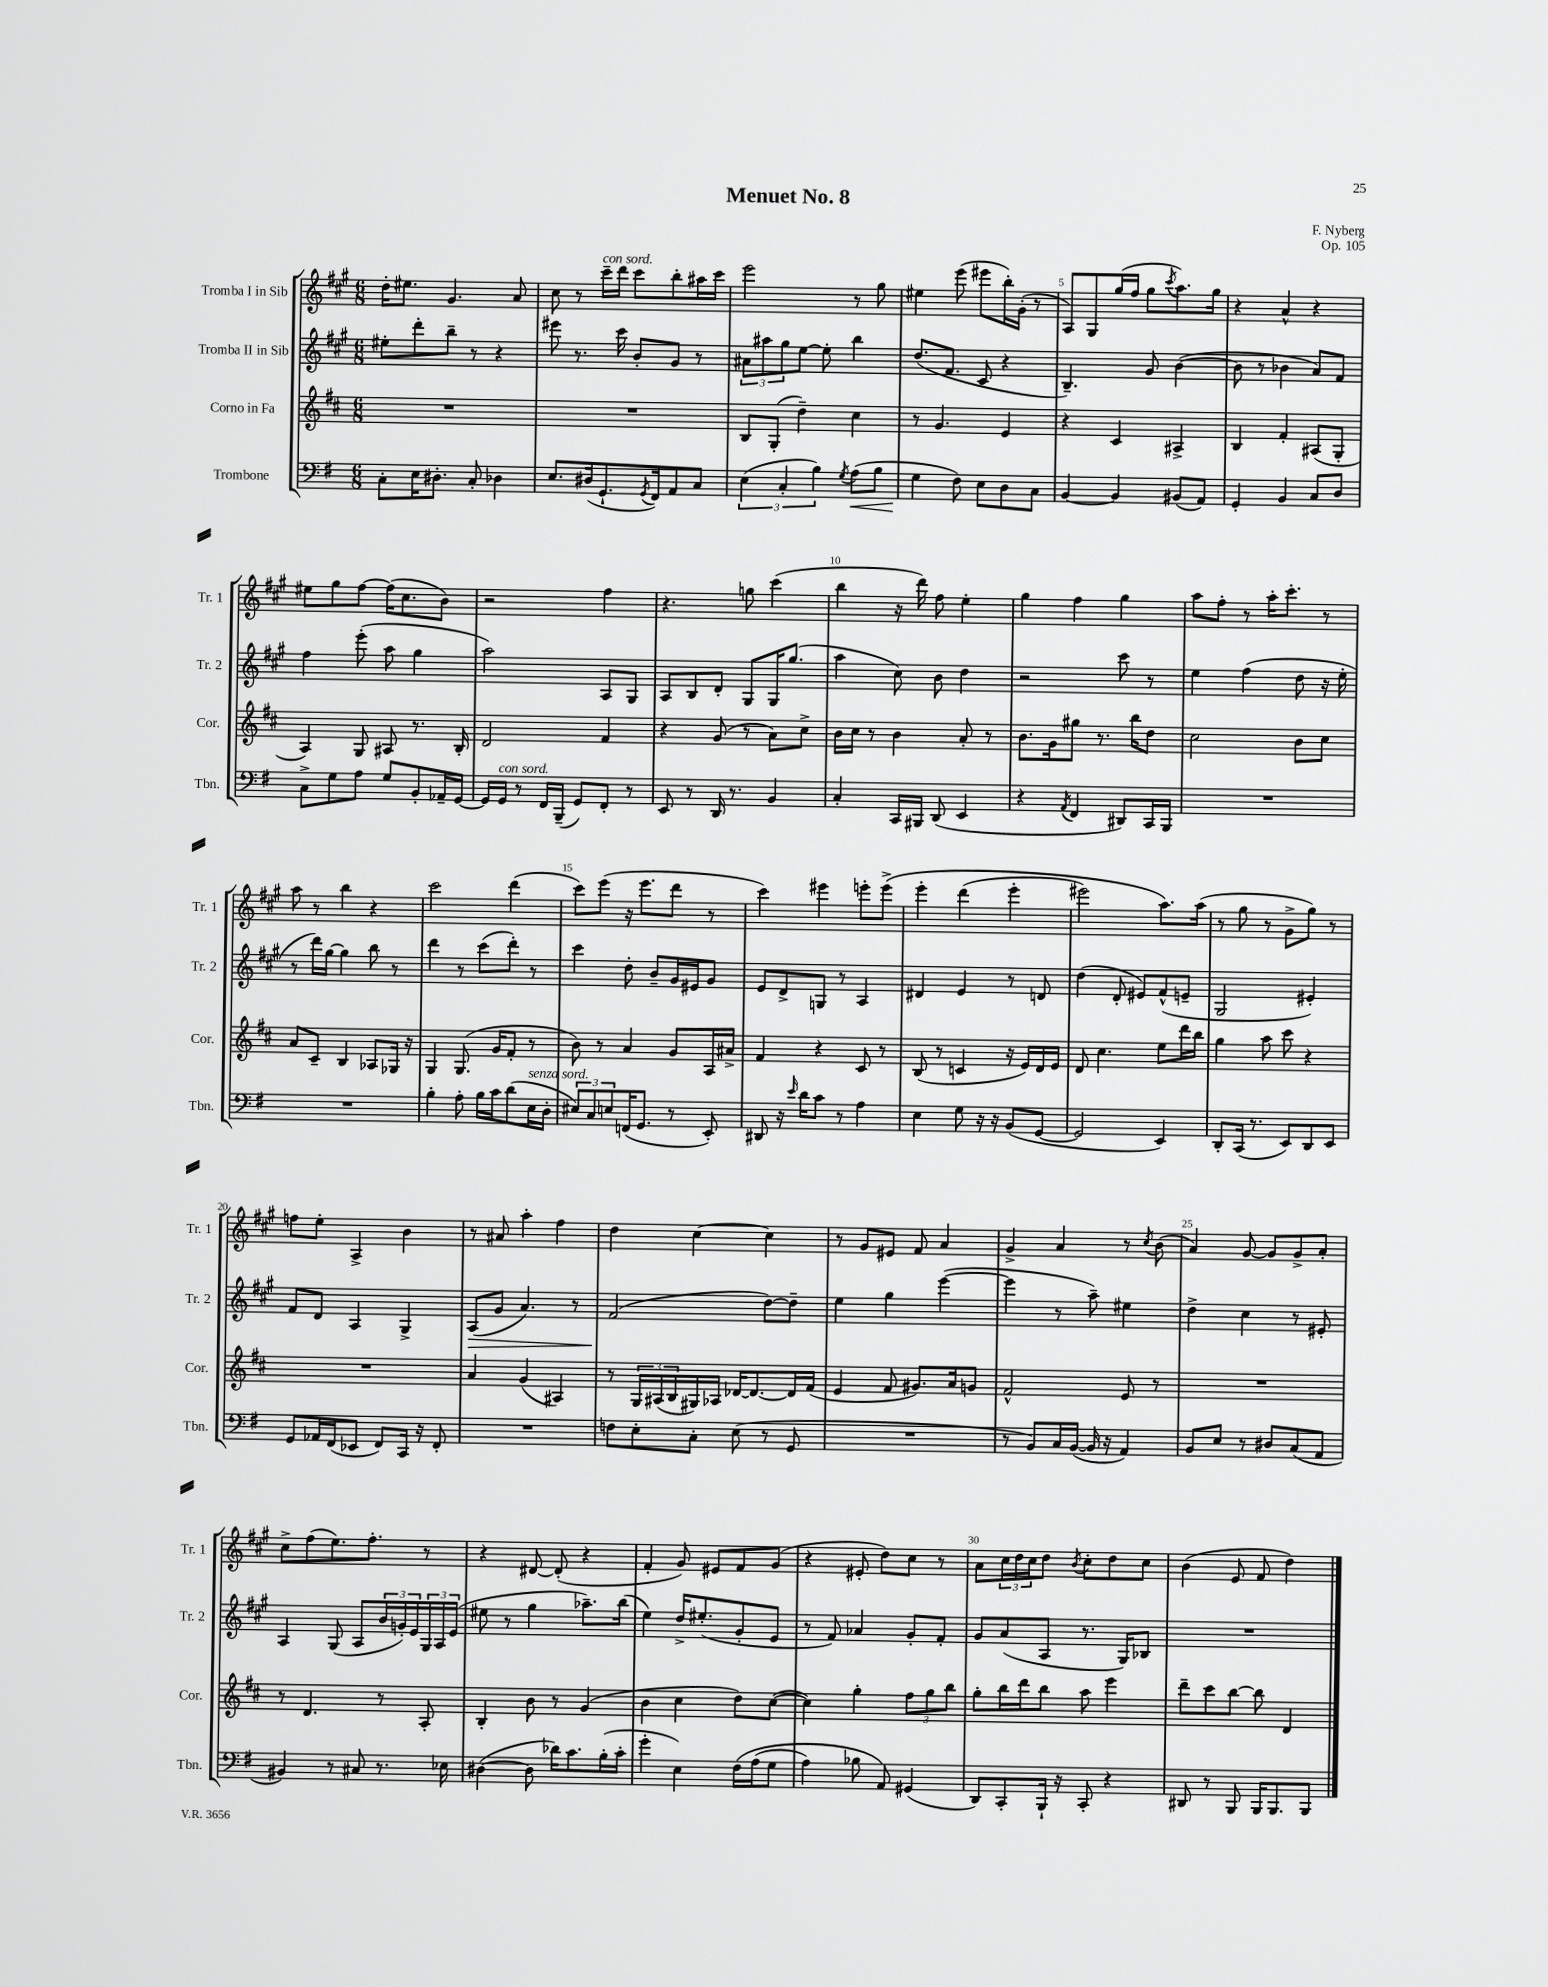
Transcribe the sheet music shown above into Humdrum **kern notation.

**kern	**dynam	**kern	**kern	**dynam	**kern
*part4	*part4	*part3	*part2	*part2	*part1
*staff4	*staff4	*staff3	*staff2	*staff2	*staff1
*I"Trombone	*	*I"Corno in Fa	*I"Tromba II in Sib	*	*I"Tromba I in Sib
*I'Tbn.	*	*I'Cor.	*I'Tr. 2	*	*I'Tr. 1
*clefF4	*	*clefG2	*clefG2	*	*clefG2
*k[f#]	*	*k[f#c#]	*k[f#c#g#]	*	*k[f#c#g#]
*M6/8	*	*M6/8	*M6/8	*	*M6/8
=1	=1	=1	=1	=1	=1
8C'\L	.	2.r	8ee#X'\L	.	16dd'\KL
.	.	.	.	.	8.ee#X\J
16E\K	.	.	8ddd'\	.	.
8.D#X'\J	.	.	.	.	.
.	.	.	8bb~\J	.	4.g#/
8C'/	.	.	8r	.	.
4D-X\	.	.	4r	.	.
.	.	.	.	.	8a/
=2	=2	=2	=2	=2	=2
8.E/L	.	2.r	8eee#X\	.	8cc#\
.	.	.	8.r	.	8r
(16D#X/k	.	.	.	.	.
!	!	!	!	!	!LO:TX:a:i:t=con sord.
8.GG`/	.	.	.	.	16ccc#~\LL
.	.	.	16ccc#\	.	16ddd\JJ
.	.	.	8b'/L	.	8ccc#\L
8qGG/	.	.	.	.	.
16FF#/k)	.	.	.	.	.
8AA/	.	.	8g#/J	.	8bb'\
8C/J	.	.	8r	.	16aa#X\L
.	.	.	.	.	16ccc#\JJ
=3	=3	=3	=3	=3	=3
(6E\	.	8B/L	12a#X\L	.	2eee\
.	.	.	12aa#X\	.	.
.	.	(8G'/J	.	.	.
6C'/	.	.	12gg#\	.	.
.	.	4dd~\)	[8ee\J	.	.
6B\)	.	.	.	.	.
.	.	.	8ee'\]	.	.
8qG/	.	.	.	.	.
!	!LO:HP:b	!	!	!	!
(8A\L	<	4cc#\	4bb\	.	8r
8B\J	.	.	.	.	8gg#\
=4	=4	=4	=4	=4	=4
4G\	.	8r	(8.dd/L	.	4ee#X\
.	.	4.g/	.	.	.
.	.	.	8.f#/J	.	.
8F#\)	[	.	.	.	(8eee\
8E\L	.	.	8c#/	.	8eee#X\L
8D\	.	4e/	4r	.	16bb'\L)
.	.	.	.	.	(16g#'\JJ
8C\J	.	.	.	.	8r
=5	=5	=5	=5	=5	=5
[4BB/	.	4r	4.B~/)	.	8A/L)
.	.	.	.	.	8G#/
4BB/]	.	4c#/	.	.	(16gg#/L
.	.	.	.	.	16ff#/JJ
.	.	.	8g#/	.	8gg#\L
.	.	.	.	.	8qccc#/
(8BB#X/L	.	4A#X^/	([4b\	.	8.aa\)
8AA/J)	.	.	.	.	.
.	.	.	.	.	16gg#\Jk
=6	=6	=6	=6	=6	=6
4GG'/	.	4B/	8b\]	.	4r
.	.	.	8r	.	.
4BB/	.	4f#'/	4b-X\	.	4a^^/
8C/L	.	(8A#X/L	8a/L)	.	4r
8D/J	.	8G'/J	8f#/J	.	.
!!LO:LB:g=z
=7	=7	=7	=7	=7	=7
8C^\L	.	4A/)	4ff#\	.	8ee#X\L
8G\	.	.	.	.	8gg#\
8A\J	.	8G/	(8eee'\	.	[8ff#\J
8G/L	.	8A#X/	8aa\	.	(16ff#\KL]
.	.	.	.	.	8.cc#\
8BB'/	.	8.r	4gg#\	.	.
16AA-X~/L	.	.	.	.	8b\J)
[16GG/JJ	.	16B'/	.	.	.
=8	=8	=8	=8	=8	=8
16GG/LL]	.	2d/	2aa\)	.	2r
!LO:TX:a:i:t=con sord.	!	!	!	!	!
16GG/JJ	.	.	.	.	.
8r	.	.	.	.	.
16FF#/LL	.	.	.	.	.
(16BBB~/JJ	.	.	.	.	.
8GG/L)	.	.	.	.	.
8FF#'/J	.	4f#/	8A/L	.	4ff#\
8r	.	.	8G#/J	.	.
=9	=9	=9	=9	=9	=9
8EE/	.	4r	8A/L	.	4.r
8r	.	.	8B/	.	.
16DD/	.	(8g/	8d'/J	.	.
8.r	.	.	.	.	.
.	.	8r	8G#/L	.	8ggn\
4BB/	.	8a\L)	16G#/K	.	(4ccc#\
.	.	.	(8.gg#/J	.	.
.	.	8cc#^\J	.	.	.
=10	=10	=10	=10	=10	=10
4C'/	.	16b\LL	4aa\	.	4bb\
.	.	16cc#\JJ	.	.	.
.	.	8r	.	.	.
16CC/LL	.	4b\	8cc#\)	.	16r
16BBB#X/JJ	.	.	.	.	16ddd\)
(8DD/	.	.	8b\	.	8ff#\
4EE/	.	8a'/	4dd\	.	4ee'\
.	.	8r	.	.	.
=11	=11	=11	=11	=11	=11
4r	.	8.b\L	2r	.	4gg#\
.	.	16g\k	.	.	.
8qAA/	.	.	.	.	.
4FF#/	.	8gg#X\J	.	.	4ff#\
.	.	8.r	.	.	.
8DD#X/L)	.	.	8ccc#\	.	4gg#\
.	.	16bb\KL	.	.	.
16CC/L	.	8dd\J	8r	.	.
16BBB/JJ	.	.	.	.	.
=12	=12	=12	=12	=12	=12
2.r	.	2cc#\	4ee\	.	8aa\L
.	.	.	.	.	8ff#'\J
.	.	.	(4ff#\	.	8r
.	.	.	.	.	16aa'\KL
.	.	.	.	.	8.ccc#'\J
.	.	8b\L	8dd\	.	.
.	.	8cc#\J	16r	.	8r
.	.	.	16ee'\	.	.
!!LO:LB:g=z
=13	=13	=13	=13	=13	=13
2.r	.	8a/L	8r	.	8aa\
.	.	8c#~/J	16ddd\LL)	.	8r
.	.	.	[16gg#\JJ	.	.
.	.	4B/	4gg#\]	.	4bb\
.	.	8A-X/L	8bb\	.	4r
.	.	16G-X/Jk	8r	.	.
.	.	16r	.	.	.
=14	=14	=14	=14	=14	=14
4B'\	.	4G/	4ddd\	.	2ccc#\
8A'\	.	(8.G/	8r	.	.
16B\LL	.	.	(8ccc#\L	.	.
16c\J	.	16g/KL	.	.	.
(8d\	.	8f#'/J	8ddd'\J)	.	(4ddd\
!LO:TX:a:i:t=senza sord.	!	!	!	!	!
16E\L	.	8r	8r	.	.
16D'\JJ	.	.	.	.	.
=15	=15	=15	=15	=15	=15
12E#X/L)	.	8b\)	4ccc#\	.	8ccc#\L)
12C/	.	.	.	.	.
.	.	8r	.	.	(8eee\J
12En/	.	.	.	.	.
(16FFn/K	.	4a/	8dd'\	.	16r
8.GG/J	.	.	.	.	8.eee\L
.	.	.	8b~/L	.	.
8r	.	8g/L	16g#/L	.	8ddd\J
.	.	.	16e#X/J	.	.
8EE'/)	.	16A/L	8g#/J	.	8r
.	.	16a#X^/JJ	.	.	.
=16	=16	=16	=16	=16	=16
8DD#X/	.	4f#/	8e/L	.	4ccc#\)
16r	.	.	8d^/	.	.
16qqe/	.	.	.	.	.
16d\KL	.	.	.	.	.
8c\J	.	4r	8Gn/J	.	4eee#X\
8r	.	.	8r	.	.
4A\	.	8c#/	4A/	.	8eeen'\L
.	.	8r	.	.	(8eee^\J
=17	=17	=17	=17	=17	=17
4E\	.	(8B/	4d#X/	.	4eee'\
.	.	8r	.	.	.
8G\	.	4cn/	4e/	.	(4ddd\
16r	.	.	.	.	.
16r	.	.	.	.	.
(8BB/L	.	16r	8r	.	4eee'\
.	.	16e/LL)	.	.	.
[8GG/J	.	16d/	8dn/	.	.
.	.	16e/JJ	.	.	.
=18	=18	=18	=18	=18	=18
2GG/]	.	8d/	(4dd\	.	2eee#X\)
.	.	4.cc#\	.	.	.
.	.	.	8d'/	.	.
.	.	.	8e#X/L)	.	.
4EE/)	.	8ee\L	(8f#^^/	.	8.aa\L)
.	.	16ddd\L	8en~/J	.	.
.	.	16bb\JJ	.	.	(16aa\Jk
=19	=19	=19	=19	=19	=19
8DD'/L	.	4gg\	2G#/	.	8r
(16CC/Jk	.	.	.	.	8gg#\
8.r	.	.	.	.	.
.	.	8aa\	.	.	8r
8EE/L)	.	8ccc#\	.	.	8g#^\L
8DD/	.	4r	4e#X'/)	.	8gg#\J)
8EE/J	.	.	.	.	8r
!!LO:LB:g=z
=20	=20	=20	=20	=20	=20
8GG/L	.	2.r	8f#/L	.	8ffn\L
16AA-X/L	.	.	8d/J	.	8ee'\J
(16FF#/J	.	.	.	.	.
8EE-X/J	.	.	4A/	.	4A^/
8FF#/L)	.	.	.	.	.
16CC/Jk	.	.	4G#^/	.	4b\
16r	.	.	.	.	.
8FF#'/	.	.	.	.	.
=21	=21	=21	=21	=21	=21
!	!	!	!	!LO:HP:b	!
2.r	.	4a/	(8A/L	>	8r
.	.	.	8g#/J	.	8a#X/
.	.	(4g/	4.a/)	.	4aa'\
.	.	4A#X/)	.	.	4ff#\
.	.	.	8r	.	.
=22	=22	=22	=22	=22	=22
8Fn\L	.	8r	(2f#/	.	4dd\
8E'\	.	24G/LL	.	.	.
.	.	(24A#X/	.	.	.
.	.	24B/	.	.	.
8C'\J	.	16G#X/)	.	.	[4cc#\
.	.	16A-X/JJ	.	.	.
(8E\	.	[16d-X/KL	.	.	.
.	.	8.d-/_	.	.	.
8r	.	.	[8dd\L)	]	4cc#\]
8GG/	.	16d-/L]	8dd~\J]	.	.
.	.	(16f#/JJ	.	.	.
=23	=23	=23	=23	=23	=23
2.r	.	4e/	4ee\	.	8r
.	.	.	.	.	8g#/L
.	.	8f#/	4gg#\	.	8e#X/J
.	.	8.g#X/L)	.	.	8f#/
.	.	.	([4eee\	.	4a/
.	.	16a/k	.	.	.
.	.	8gn/J	.	.	.
=24	=24	=24	=24	=24	=24
8r	.	2f#^^/	4eee\]	.	4g#^/
8BB/L)	.	.	.	.	.
16C/L	.	.	8r	.	4a/
([16BB/JJ	.	.	.	.	.
16BB/]	.	.	8aa~\)	.	.
16r	.	.	.	.	.
4AA/)	.	8e/	4ee#X\	.	8r
.	.	.	.	.	8qcc#/
.	.	8r	.	.	(8b\
=25	=25	=25	=25	=25	=25
8BB/L	.	2.r	4dd^\	.	4a/)
8E/J	.	.	.	.	.
8r	.	.	4cc#\	.	[8g#/
8D#X/L	.	.	.	.	8g#/L]
(8C/	.	.	8r	.	8g#^/
8AA/J	.	.	8e#X'/	.	8a'/J
!!LO:LB:g=z
=26	=26	=26	=26	=26	=26
4BB#X/)	.	8r	4A/	.	8cc#^\L
.	.	4.d/	.	.	(8ff#\
8r	.	.	(8G#/	.	8.ee\)
8C#X/	.	.	8A/L	.	.
.	.	.	.	.	8.ff#'\J
8.r	.	8r	24b/L	.	.
.	.	.	24gn'/)	.	.
.	.	.	24e/	.	.
.	.	8A'/	24G#/	.	8r
.	.	.	24A/	.	.
16E-X\	.	.	.	.	.
.	.	.	(24e/JJ	.	.
=27	=27	=27	=27	=27	=27
([4D#X\	.	4B'/	8ee#X\	.	4r
.	.	.	8r	.	.
8D#\]	.	8b\	4gg#\	.	[8d#X/
16d-X\KL)	.	8r	.	.	(8d#'/]
8.c\	.	.	.	.	.
.	.	(4g/	8.aa-X~\L)	.	4r
(16B'\L	.	.	.	.	.
16c'\JJ	.	.	(16bb\Jk	.	.
=28	=28	=28	=28	=28	=28
4g'\	.	4b\	4ee\)	.	4f#'/
4E\)	.	4cc#\	16dd^/KL	.	8g#/)
.	.	.	(8.ee#X'/	.	.
.	.	.	.	.	8e#X/L
(16F#\LL	.	8dd\L)	8g#'/	.	8f#/
(16A\J	.	.	.	.	.
8G\J	.	([8cc#\J	8e/J	.	(8g#/J
=29	=29	=29	=29	=29	=29
4A\)	.	4cc#\])	8r	.	4r
.	.	.	8f#/)	.	.
8B-X\	.	4gg'\	4a-X/	.	8e#X'/
8AA/)	.	.	.	.	8dd\L)
(4GG#X/	.	12ff#\L	8g#'/L	.	8cc#\J
.	.	12gg\	.	.	.
.	.	.	8f#'/J	.	8r
.	.	12bb\J	.	.	.
=30	=30	=30	=30	=30	=30
8DD/L)	.	8gg'\L	8g#/L	.	8a\L
8CC'/	.	16bb\L	(8a/	.	24cc#\L
.	.	.	.	.	24dd\
.	.	16ddd\J	.	.	.
.	.	.	.	.	24cc#\J
16BBB`/Jk	.	8bb\J	8A/J	.	8dd\J
16r	.	.	.	.	.
.	.	.	.	.	8qb/
8CC'/	.	8aa\	8.r	.	8cc#'\L
4r	.	4eee\	.	.	8dd\
.	.	.	16G#/KL)	.	.
.	.	.	8B-X/J	.	8cc#\J
=31	=31	=31	=31	=31	=31
8DD#X/	.	8ddd~\L	2.r	.	(4b\
8r	.	8ccc#\	.	.	.
8BBB/	.	[8bb\J	.	.	8e/
16BBB/KL	.	8bb\]	.	.	8f#/
8.BBB/	.	.	.	.	.
.	.	4d/	.	.	4dd\)
8BBB/J	.	.	.	.	.
==	==	==	==	==	==
*-	*-	*-	*-	*-	*-
